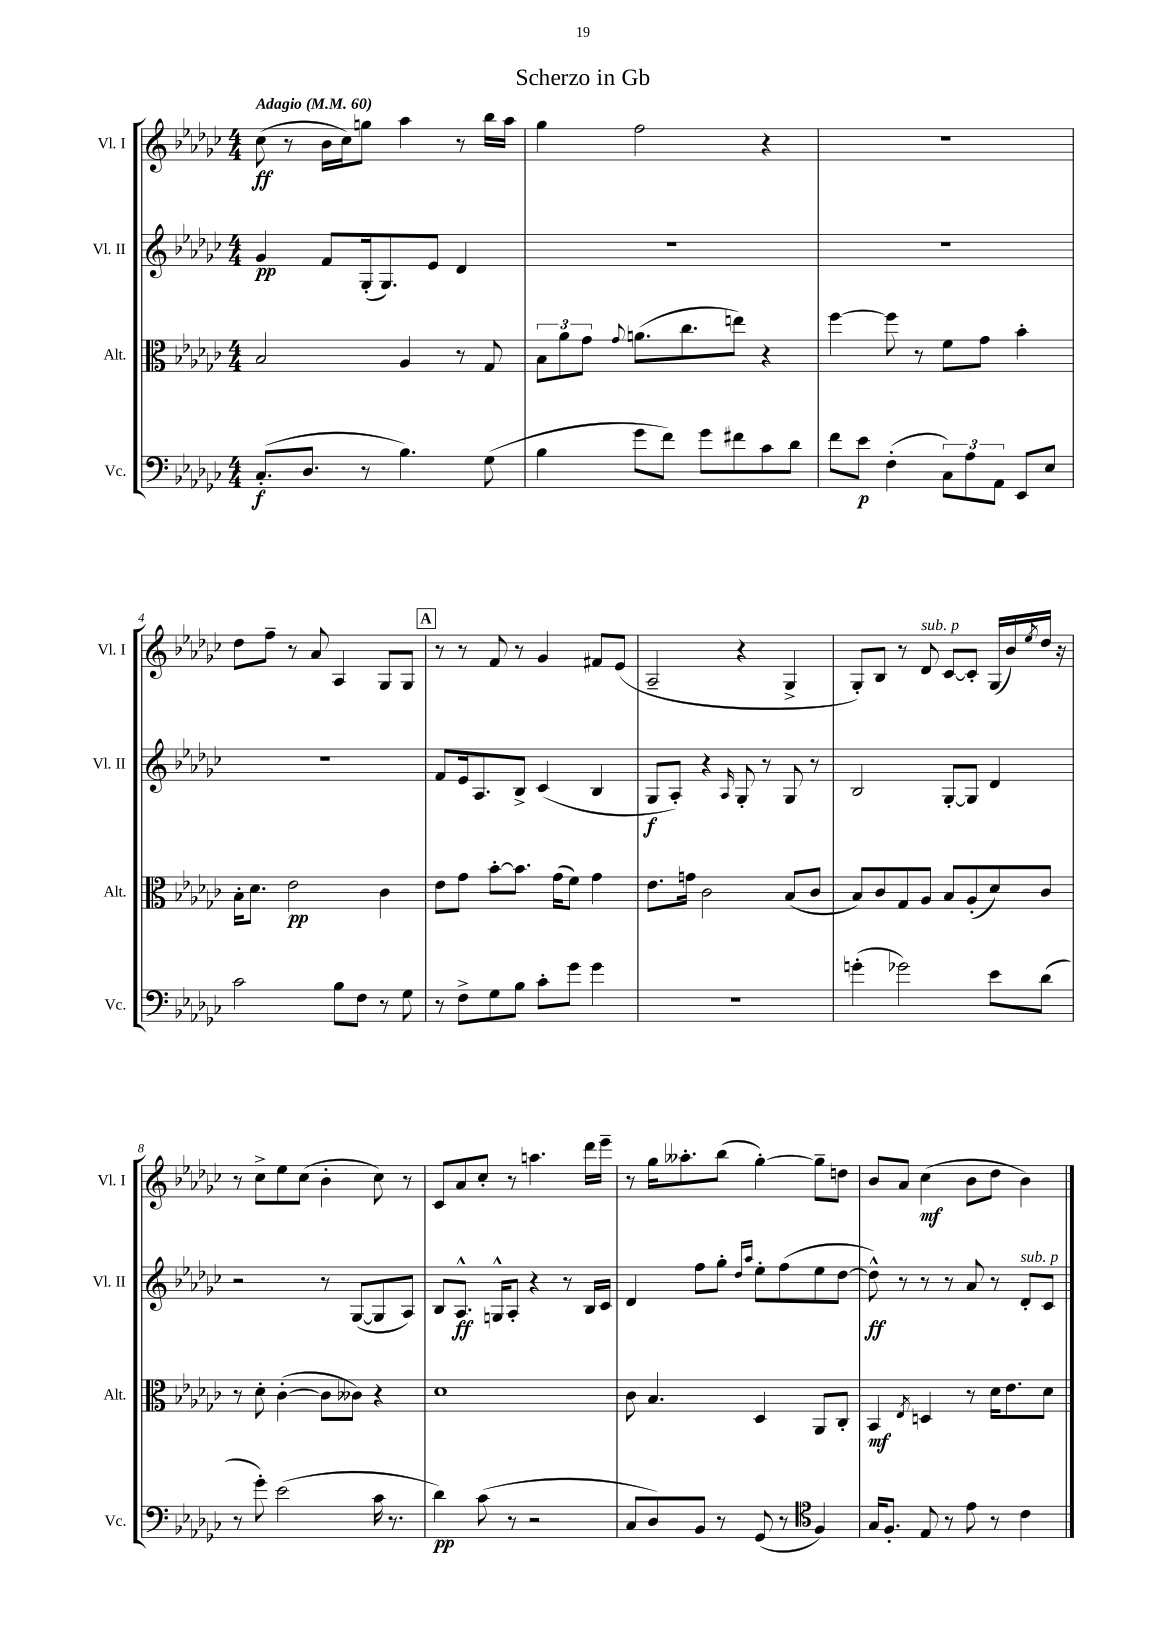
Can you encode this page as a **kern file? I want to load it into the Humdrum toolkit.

**kern	**dynam	**kern	**dynam	**kern	**dynam	**kern	**dynam
*part4	*part4	*part3	*part3	*part2	*part2	*part1	*part1
*staff4	*staff4	*staff3	*staff3	*staff2	*staff2	*staff1	*staff1
*I"Vc.	*	*I"Alt.	*	*I"Vl. II	*	*I"Vl. I	*
*I'Vc.	*	*I'Alt.	*	*I'Vl. II	*	*I'Vl. I	*
*clefF4	*	*clefC3	*	*clefG2	*	*clefG2	*
*k[b-e-a-d-g-c-]	*	*k[b-e-a-d-g-c-]	*	*k[b-e-a-d-g-c-]	*	*k[b-e-a-d-g-c-]	*
*M4/4	*	*M4/4	*	*M4/4	*	*M4/4	*
*MM60	*	*MM60	*	*MM60	*	*MM60	*
=1	=1	=1	=1	=1	=1	=1	=1
!	!	!	!	!	!	!LO:TX:a:B:t=Adagio	!
(8.C-'/L	f	2B-/	.	4g-/	pp	(8cc-\	ff
.	.	.	.	.	.	8r	.
8.D-/J	.	.	.	.	.	.	.
.	.	.	.	8f/L	.	16b-\LL	.
.	.	.	.	.	.	16cc-\J)	.
8r	.	.	.	(16G-'/k	.	8ggn\J	.
.	.	.	.	8.G-/)	.	.	.
4.B-\)	.	4A-/	.	.	.	4aa-\	.
.	.	.	.	8e-/J	.	.	.
.	.	8r	.	4d-/	.	8r	.
(8G-\	.	8G-/	.	.	.	16bb-\LL	.
.	.	.	.	.	.	16aa-\JJ	.
=2	=2	=2	=2	=2	=2	=2	=2
4B-\	.	12B-\L	.	1r	.	4gg-\	.
.	.	12a-\	.	.	.	.	.
.	.	12g-\J	.	.	.	.	.
.	.	8qqg-/	.	.	.	.	.
8g-\L	.	(8.an\L	.	.	.	2ff\	.
8f\J)	.	.	.	.	.	.	.
.	.	8.cc-\	.	.	.	.	.
8g-\L	.	.	.	.	.	.	.
8f#X\	.	8een\J)	.	.	.	.	.
8c-\	.	4r	.	.	.	4r	.
8d-\J	.	.	.	.	.	.	.
=3	=3	=3	=3	=3	=3	=3	=3
8f\L	.	[4ff\	.	1r	.	1r	.
8e-\J	p	.	.	.	.	.	.
(4F'\	.	8ff\]	.	.	.	.	.
.	.	8r	.	.	.	.	.
12C-\L)	.	8f\L	.	.	.	.	.
12A-\	.	.	.	.	.	.	.
.	.	8g-\J	.	.	.	.	.
12AA-\J	.	.	.	.	.	.	.
8EE-/L	.	4b-'\	.	.	.	.	.
8E-/J	.	.	.	.	.	.	.
!!LO:LB:g=z
=4	=4	=4	=4	=4	=4	=4	=4
2c-\	.	16B-'\KL	.	1r	.	8dd-\L	.
.	.	8.d-\J	.	.	.	.	.
.	.	.	.	.	.	8ff~\J	.
.	.	2e-\	pp	.	.	8r	.
.	.	.	.	.	.	8a-/	.
8B-\L	.	.	.	.	.	4A-/	.
8F\J	.	.	.	.	.	.	.
8r	.	4c-\	.	.	.	8G-/L	.
8G-\	.	.	.	.	.	8G-/J	.
!!LO:REH:place=s1:t=A
=5	=5	=5	=5	=5	=5	=5	=5
8r	.	8e-\L	.	8f/L	.	8r	.
8F^\L	.	8g-\J	.	16e-/k	.	8r	.
.	.	.	.	8.A-/	.	.	.
8G-\	.	[8b-'\L	.	.	.	8f/	.
8B-\J	.	8.b-\J]	.	8B-^/J	.	8r	.
8c-'\L	.	.	.	(4c-/	.	4g-/	.
.	.	(16g-\KL	.	.	.	.	.
8g-\J	.	8f\J)	.	.	.	.	.
4g-\	.	4g-\	.	4B-/	.	8f#X/L	.
.	.	.	.	.	.	(8e-/J	.
=6	=6	=6	=6	=6	=6	=6	=6
1r	.	8.e-\L	.	8G-/L	f	2A-~/	.
.	.	.	.	8A-'/J)	.	.	.
.	.	16gn\Jk	.	.	.	.	.
.	.	2c-\	.	4r	.	.	.
.	.	.	.	16qqA-/	.	.	.
.	.	.	.	8G-'/	.	4r	.
.	.	.	.	8r	.	.	.
.	.	(8B-/L	.	8G-/	.	4G-^/	.
.	.	8c-/J	.	8r	.	.	.
=7	=7	=7	=7	=7	=7	=7	=7
(4gn'\	.	8B-/L)	.	2B-/	.	8G-'/L)	.
.	.	8c-/	.	.	.	8B-/J	.
2g-X\)	.	8G-/	.	.	.	8r	.
!	!	!	!	!	!	!LO:TX:a:i:t=sub. p	!
.	.	8A-/J	.	.	.	8d-/	.
.	.	8B-/L	.	[8G-'/L	.	[8c-/L	.
.	.	(8A-'/	.	8G-/J]	.	8c-'/J]	.
8e-\L	.	8d-/)	.	4d-/	.	(16G-/LL	.
.	.	.	.	.	.	16b-/)	.
.	.	.	.	.	.	8qee-/	.
(8d-\J	.	8c-/J	.	.	.	16dd-/JJ	.
.	.	.	.	.	.	16r	.
!!LO:LB:g=z
=8	=8	=8	=8	=8	=8	=8	=8
8r	.	8r	.	2r	.	8r	.
8g-'\)	.	8d-'\	.	.	.	8cc-^\L	.
(2e-\	.	([4c-'\	.	.	.	8ee-\	.
.	.	.	.	.	.	(8cc-\J	.
.	.	8c-\L]	.	8r	.	4b-'\	.
.	.	8c--X\J)	.	([8G-/L	.	.	.
16c-\	.	4r	.	8G-/]	.	8cc-\)	.
8.r	.	.	.	.	.	.	.
.	.	.	.	8A-/J)	.	8r	.
=9	=9	=9	=9	=9	=9	=9	=9
4d-\)	pp	1d-	.	8B-/L	.	8c-/L	.
.	.	.	.	8.A-^^/J	ff	8a-/	.
(8c-\	.	.	.	.	.	8cc-'/J	.
.	.	.	.	16Gn^^/KL	.	.	.
8r	.	.	.	8A-'/J	.	8r	.
2r	.	.	.	4r	.	4.aan\	.
.	.	.	.	8r	.	.	.
.	.	.	.	16B-/LL	.	16ddd-\LL	.
.	.	.	.	16c-/JJ	.	16eee-~\JJ	.
=10	=10	=10	=10	=10	=10	=10	=10
8C-/L	.	8c-\	.	4d-/	.	8r	.
8D-/)	.	4.B-/	.	.	.	16gg-\KL	.
.	.	.	.	.	.	8.aa--X'\	.
8BB-/J	.	.	.	8ff\L	.	.	.
8r	.	.	.	8gg-'\J	.	(8bb-\J	.
.	.	.	.	16qqdd-/LL	.	.	.
.	.	.	.	16qqaa-/JJ	.	.	.
(8GG-/	.	4D-/	.	8ee-'\L	.	[4gg-'\)	.
8r	.	.	.	(8ff\	.	.	.
*clefC4	*	*	*	*	*	*	*
4F/)	.	8AA-/L	.	8ee-\	.	8gg-~\L]	.
.	.	8C-'/J	.	[8dd-\J	.	8ddn\J	.
=11	=11	=11	=11	=11	=11	=11	=11
16G-/KL	.	4BB-/	mf	8dd-^^\])	ff	8b-/L	.
8.F'/J	.	.	.	.	.	.	.
.	.	.	.	8r	.	8a-/J	.
.	.	8qE-/	.	.	.	.	.
8E-/	.	4Dn/	.	8r	.	(4cc-\	mf
8r	.	.	.	8r	.	.	.
8e-\	.	8r	.	8a-/	.	8b-\L	.
8r	.	16d-\KL	.	8r	.	8dd-\J	.
.	.	8.e-\	.	.	.	.	.
!	!	!	!	!LO:TX:a:i:t=sub. p	!	!	!
4c-\	.	.	.	8d-'/L	.	4b-\)	.
.	.	8d-\J	.	8c-/J	.	.	.
==	==	==	==	==	==	==	==
*-	*-	*-	*-	*-	*-	*-	*-
